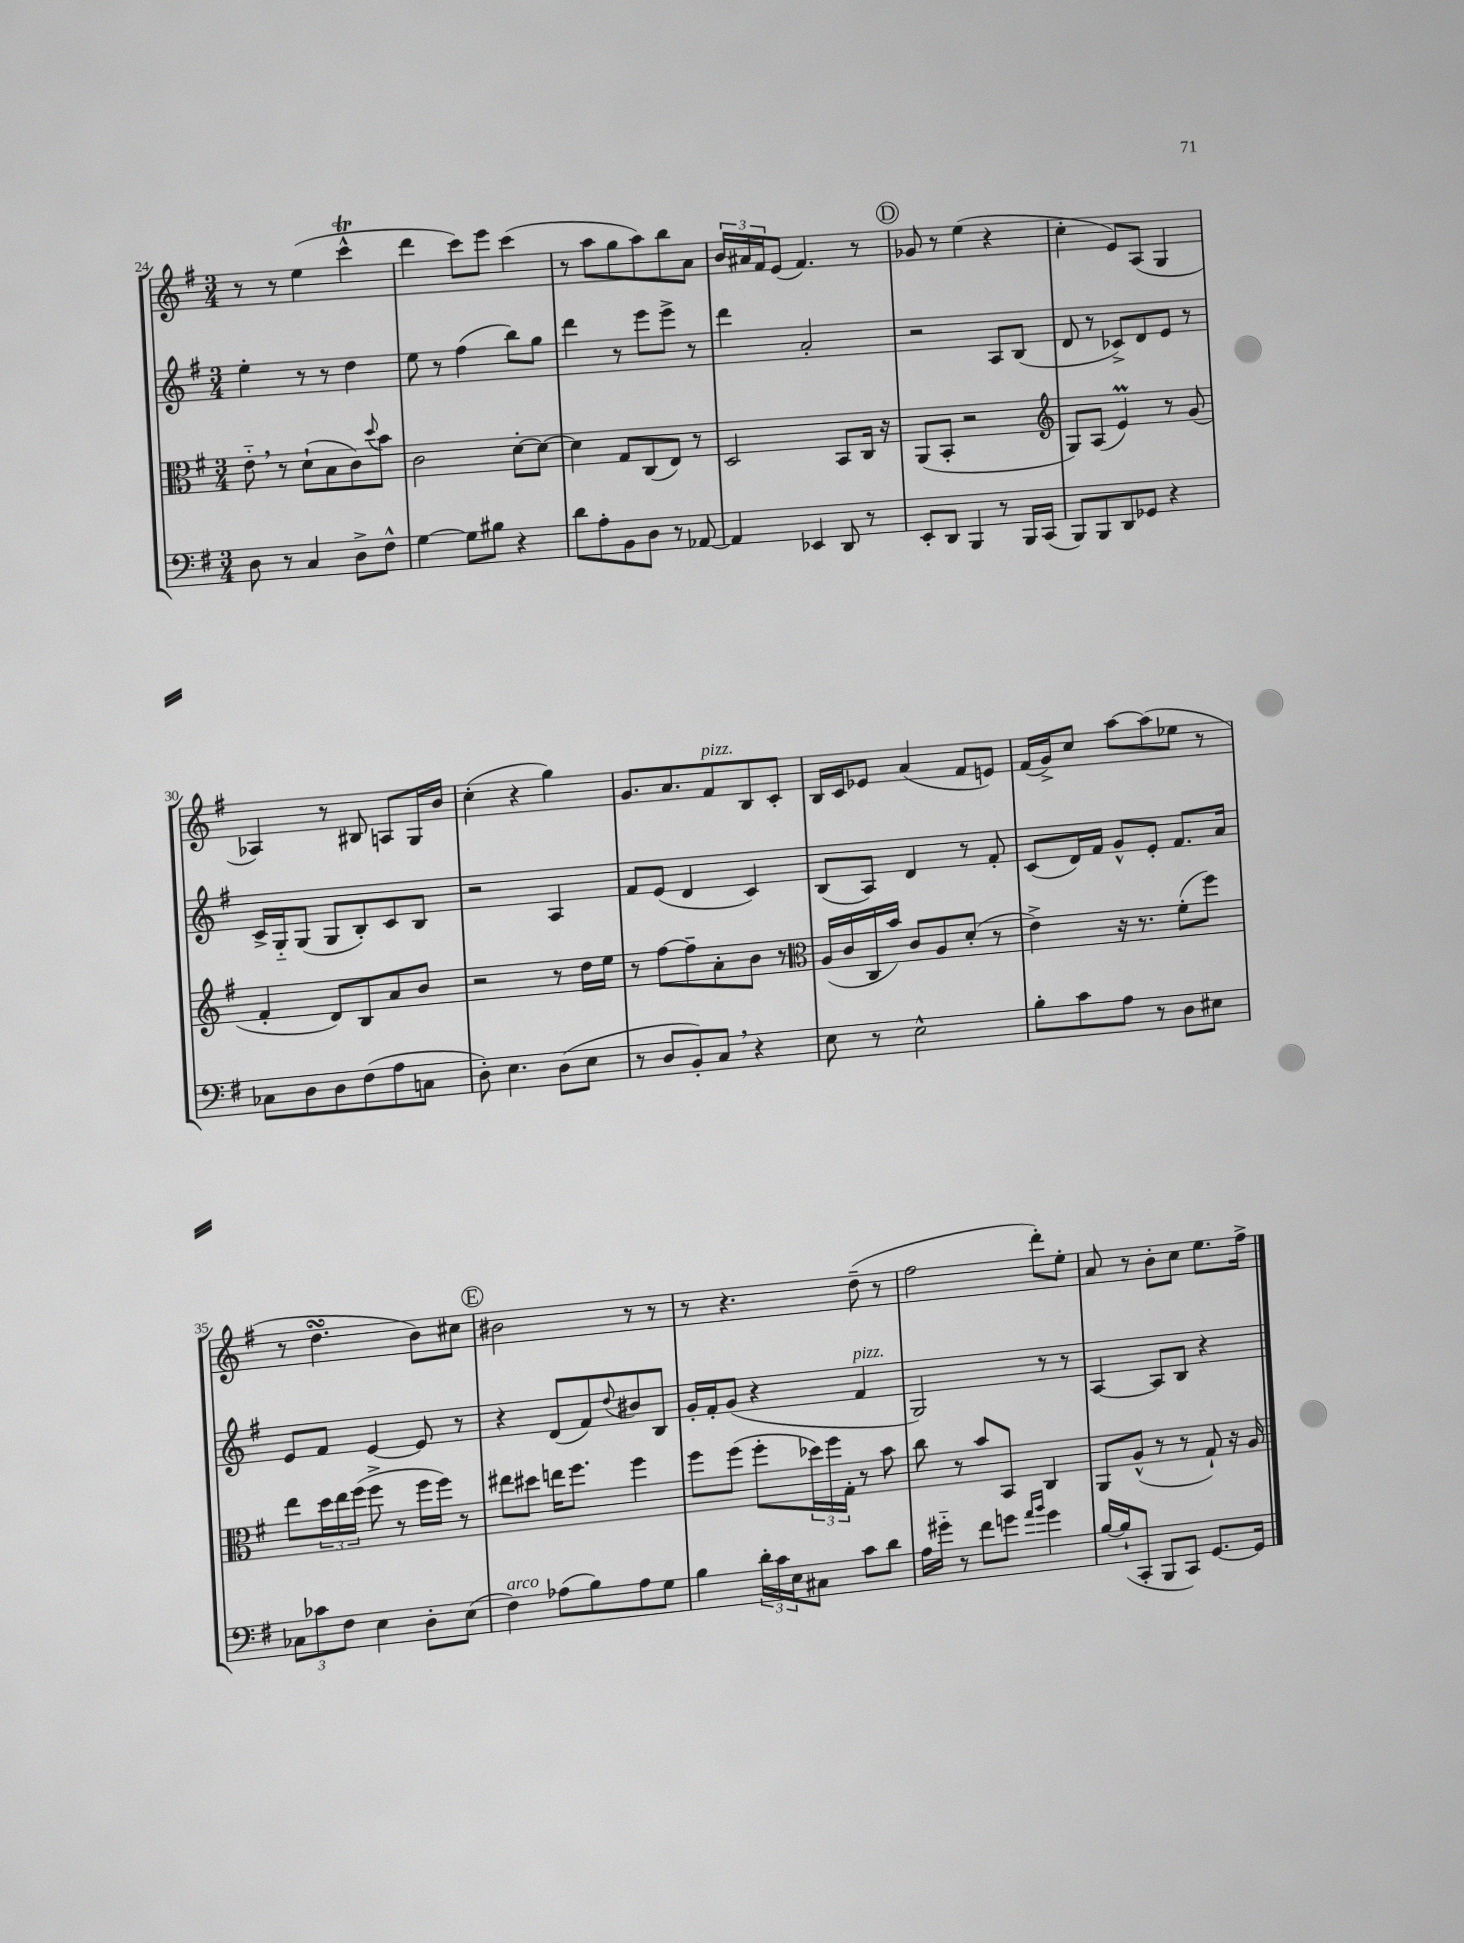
<<
\new StaffGroup <<
\new Staff = "s0" {
    \clef treble \key g \major \numericTimeSignature \time 3/4
    r8 r8 e''4( c'''4-^\trill |
    d'''4 c'''8) e'''8 c'''4( |
    r8 a''8 g''8 a''8) b''8 a'8 |
    \tuplet 3/2 { b'16 ais'16 fis'16 } e'8( fis'4.) r8 |
    \mark \markup { \circle "D" } ges'8 r8 e''4( r4 |
    c''4-. e'8) a8( g4 |
    aes4) r8 bis8 a8 g16 b'16 |
    c''4-.( r4 g''4) |
    g'8. a'8. fis'8^\markup { \italic "pizz." } b8 c'8-. |
    b16 c'16 ees'8 a'4( fis'8 e'8) |
    fis'16( g'16->) c''8 a''8~ a''8( ees''8 r8 |
    r8 d''4.\turn b'8) cis''8 |
    \mark \markup { \circle "E" } bis'2 r8 r8 |
    r8 r4. d''8--( r8 |
    fis''2 d'''8-.) e''8-. |
    a'8 r8 b'8-. c''8 e''8. fis''16-> \bar "|." |
}
\new Staff = "s1" {
    \clef treble \key g \major \numericTimeSignature \time 3/4
    e''4-. r8 r8 d''4 |
    e''8 r8 fis''4( b''8) g''8 |
    d'''4 r8 e'''8 e'''8-> r8 |
    d'''4 a'2-. |
    \mark \markup { \circle "D" } r2 a8 b8( |
    d'8 r8 ces'8->) d'8 e'8 r8 |
    c'16-> g16-_ g8( g8 b8-.) c'8 b8 |
    r2 a4 |
    fis'8 e'8( d'4 c'4) |
    b8( a8) d'4 r8 fis'8-. |
    c'8( d'16) fis'16 g'8-^ e'8-. fis'8. a'16 |
    e'8 fis'8 e'4~ e'8 r8 |
    \mark \markup { \circle "E" } r4 d'8( fis'8) \appoggiatura { d''8 } bis'8 b8 |
    g'16-. fis'16-. g'8( r4 fis'4^\markup { \italic "pizz." } |
    g2) r8 r8 |
    a4~ a8 b8 r4 \bar "|." |
}
\new Staff = "s2" {
    \clef alto \key g \major \numericTimeSignature \time 3/4
    e'8-_ \breathe r8 d'8-!( b8 c'8) \appoggiatura { d''8 } b'8 |
    c'2 d'8~-. d'8~ |
    d'4 g8 c8( e8) r8 |
    d2 b,8 c16 r16 |
    \mark \markup { \circle "D" } a,8( b,8-. r2 |
    \clef treble g8) a8( e'4\prall) r8 g'8( |
    fis'4-. d'8) b8 a'8 b'8 |
    r2 r8 d''16 e''16 |
    r8 fis''8~ fis''8-- a'8-. b'8 r8 |
    \clef alto a16( c'16 c16 b'16) c'8 a8 d'8-.( r8 |
    e'4->) r16 r8. fis'8-.( fis''8) |
    e''8 \tuplet 3/2 { d''16 e''16 fis''16( } fis''8-> r8 fis''16 fis''16) r8 |
    \mark \markup { \circle "E" } eis''8 dis''8 e''16 fis''8. fis''4 |
    fis''8 fis''8( fis''8-. \tuplet 3/2 { des''16) fis''16 g16-. } r8 b'8 |
    c''8 r8 b'8 b,8 c4 |
    a,8 a8-^( r8 r8 g8-!) r16 a16 \bar "|." |
}
\new Staff = "s3" {
    \clef bass \key g \major \numericTimeSignature \time 3/4
    d8 r8 c4 d8-> fis8-^ |
    g4~ g8 bis8 r4 |
    d'8 a8-. b,8 d8 r8 aes,8~ |
    aes,4 ees,4 d,8 r8 |
    \mark \markup { \circle "D" } e,8-. d,8 b,,4 r8 b,,16 c,16( |
    b,,8) b,,8 d,8 ges,8 r4 |
    ces8 d8 d8 fis8( a8 c8 |
    d8-.) e4. d8( e8 |
    r8 d8 b,8-.) c8 \breathe r4 |
    e8 r8 e2-^ |
    b8-. c'8 a8 r8 d8 eis8 |
    \tuplet 3/2 { ces8 ces'8 fis8 } e4 d8-. e8( |
    \mark \markup { \circle "E" } fis4^\markup { \italic "arco" }) aes8( b8) aes8 g8 |
    b4 \tuplet 3/2 { d'16-. c'16 e16 } cis8 c'8 d'8 |
    a16 gis'16-_ r8 fis'8 g'8 \grace { a'16 b'16 } g'4 |
    b16~ b16-!( c,8-. b,,8 c,8) g,8.~ g,16 \bar "|." |
}
>>
>>
\layout { \context { \Score currentBarNumber = #24 } }
